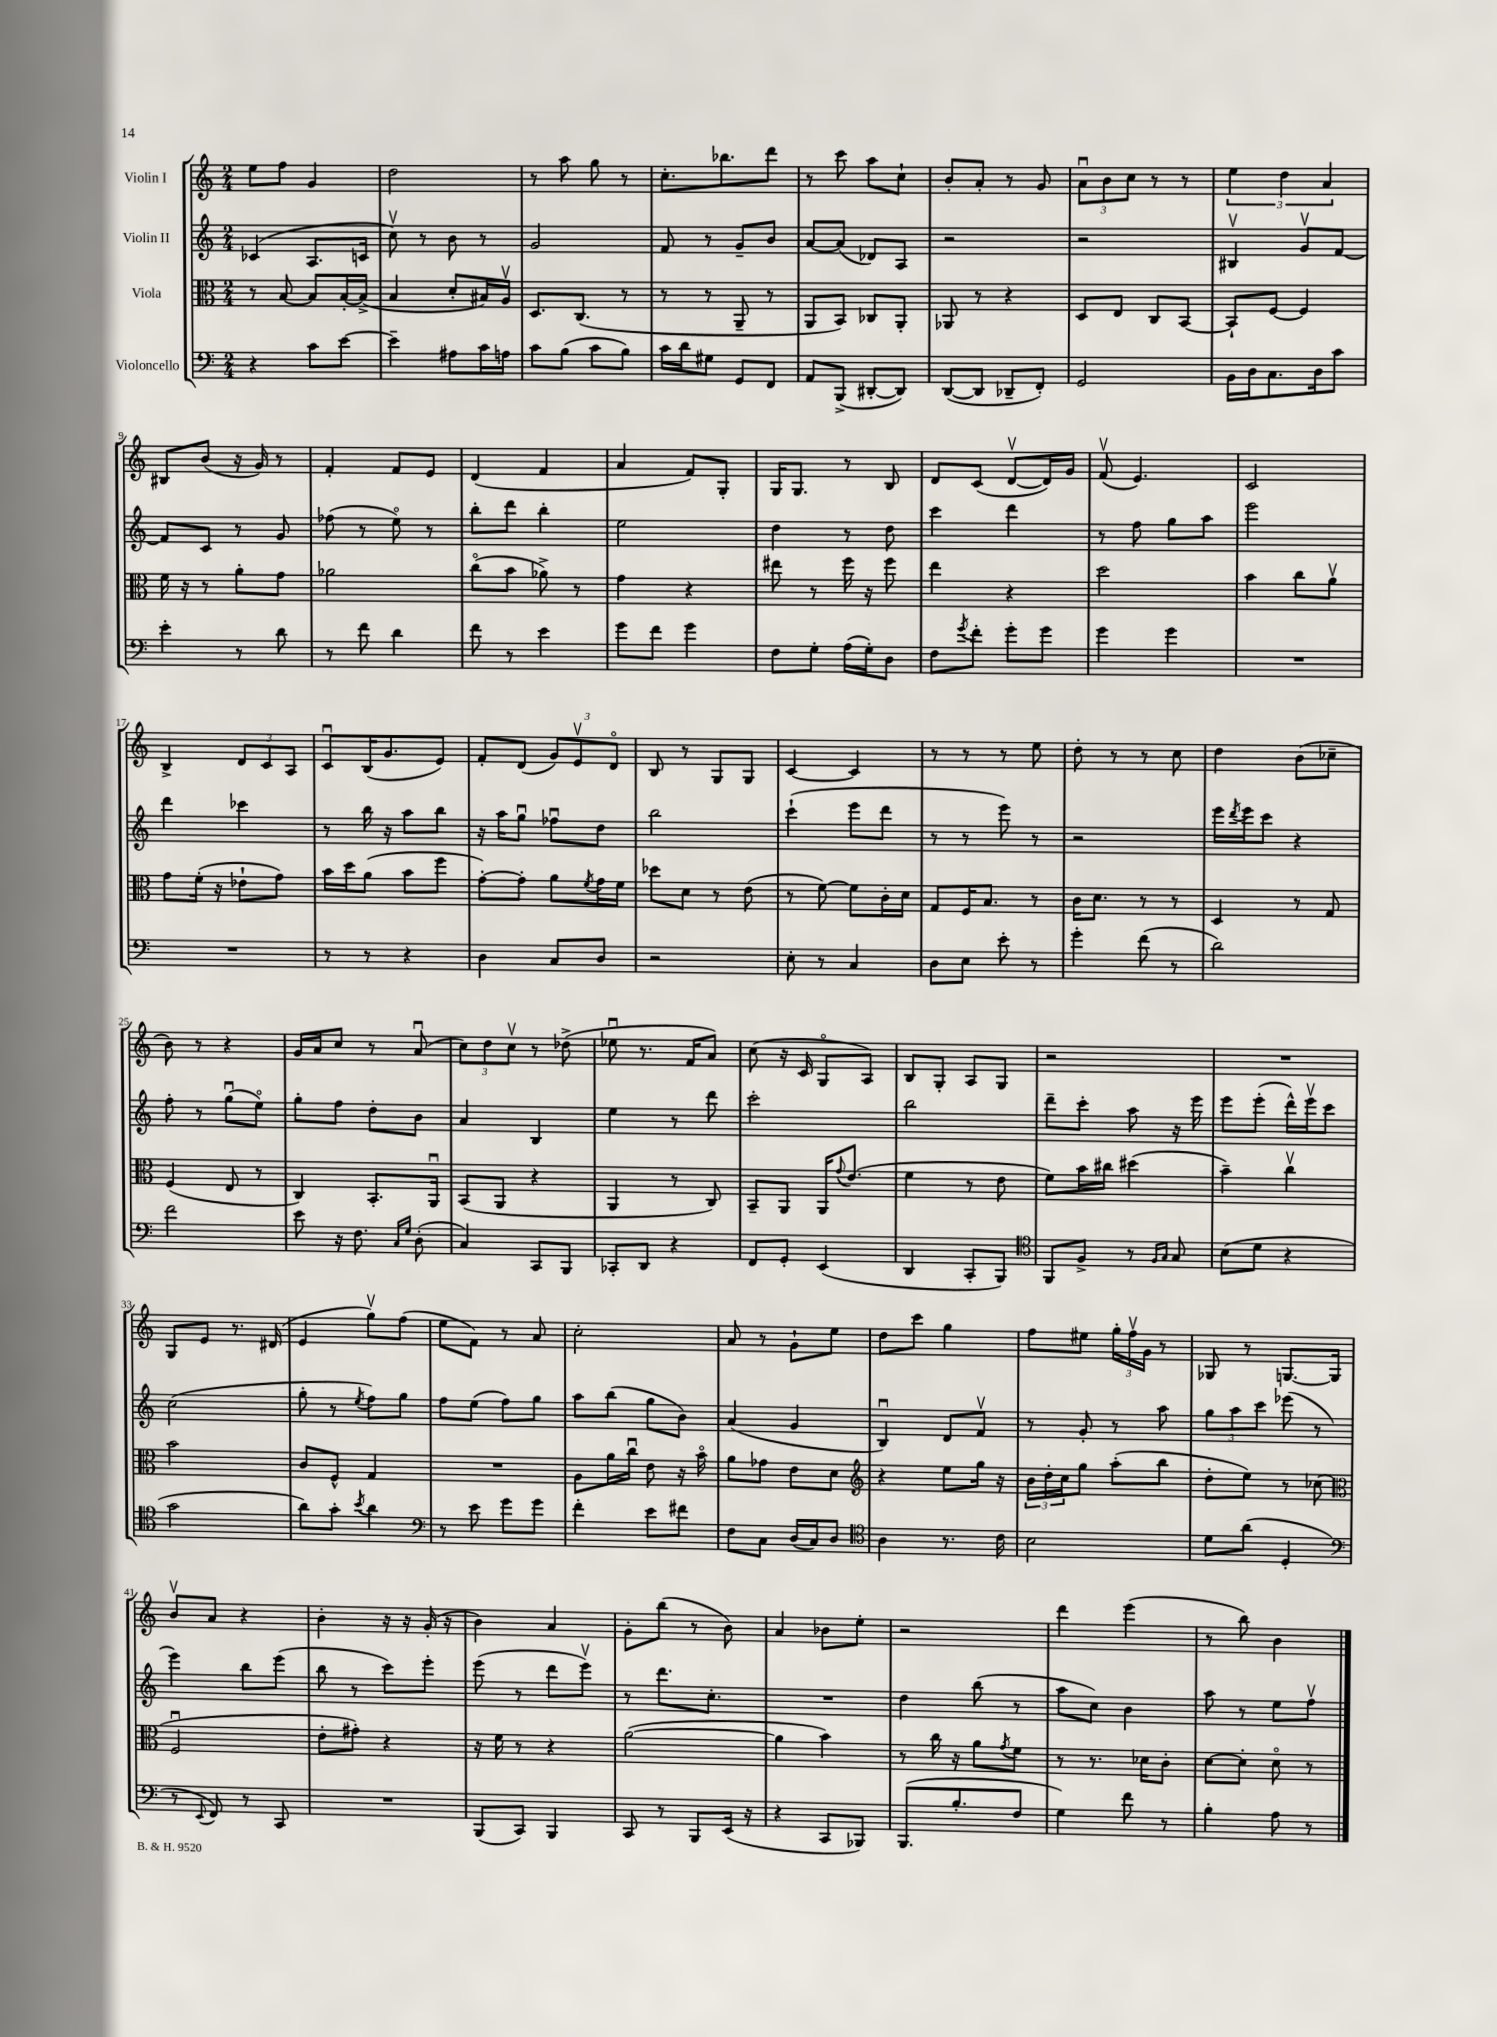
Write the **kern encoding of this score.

**kern	**kern	**kern	**kern
*staff4	*staff3	*staff2	*staff1
*clefF4	*clefC3	*clefG2	*clefG2
*k[]	*k[]	*k[]	*k[]
*M2/4	*M2/4	*M2/4	*M2/4
4r	8r	(4c-	8ee
.	[8B	.	8ff
8c	8B]	8.A	4g
[8e	[16B'	.	.
.	(16B^]	16c	.
=	=	=	=
4e~]	4B	8ccv)	2dd
.	.	8r	.
8A#	8d'	8b	.
16c	16B#)	8r	.
16A	16Av	.	.
=	=	=	=
8c	8.D	2g	8r
(8B	.	.	8aa
.	(8.C	.	.
8c	.	.	8gg
8B)	8r	.	8r
=	=	=	=
16c	8r	8f	8.cc'
16d	.	.	.
8G#	8r	8r	.
.	.	.	8.bb-
8GG	8AA~	8g~	.
8FF	8r	8b	8ddd
=	=	=	=
8AA	8AA	[8a	8r
(8BBB^	8BB)	(8a]	8ccc
[8DD#'	8C-	8d-)	8aa
8DD#])	8AA'	8A	8cc`
=	=	=	=
([8DD	8AA-	2r	8b'
8DD]	8r	.	8a'
8DD-~	4r	.	8r
8FF')	.	.	8g
=	=	=	=
2GG	8D	2r	12au
.	.	.	12b
.	8E	.	.
.	.	.	12cc
.	8C	.	8r
.	[8BB	.	8r
=	=	=	=
16BB	8BB`]	4B#v	6ee
16D	.	.	.
8.C	[8F	.	.
.	.	.	6dd
.	4F]	8gv	.
16D	.	.	.
.	.	.	6a
8c	.	[8f	.
=	=	=	=
4e'	16f	8f]	8B#
.	16r	.	.
.	8r	8c	(8b
8r	8a'	8r	16r
.	.	.	16g)
8d	8g	8g	8r
=	=	=	=
8r	2a-	(8ff-	4f'
8f	.	8r	.
4d	.	8eeo)	8f
.	.	8r	8e
=	=	=	=
8f	(8cco	8bb'	(4d
8r	8b	8ddd	.
4e	8a-^)	4bb'	4f
.	8r	.	.
=	=	=	=
8g	4g	2ee	4a
8f	.	.	.
4g	4r	.	8f)
.	.	.	8G'
=	=	=	=
8F	8ee#	4dd	16G
.	.	.	8.G
8G'	8r	.	.
(16A	16ff	8r	8r
16G')	16r	.	.
8D	8ff	8dd	8B
=	=	=	=
8F	4ee	4ccc	8d
8qg	.	.	.
8f'	.	.	(8c
8g'	4r	4ddd	[8dv
8g	.	.	16d])
.	.	.	16g
=	=	=	=
4g	2dd	8r	(8fv
.	.	8ff	4.e)
4g	.	8gg	.
.	.	8aa	.
=	=	=	=
2r	4b	2eee	2c
.	8cc	.	.
.	8av	.	.
=	=	=	=
2r	8g	4ddd	4B^
.	(16f'	.	.
.	16r	.	.
.	8e-`	4ccc-	12d
.	.	.	12c
.	8g)	.	.
.	.	.	12A
=	=	=	=
8r	16b	8r	8cu
.	16dd	.	.
8r	(8a	16bb	(16B
.	.	16r	8.g
4r	8b	8aa	.
.	8ff	8bb	8e)
=	=	=	=
4D	[8g')	16r	8f'
.	.	16aa	.
.	8g']	8ggu	(8d
8C	8a	8ff-u	12g)
.	.	.	12ev
.	8qf	.	.
8D	16g	8dd	.
.	.	.	12do
.	16f	.	.
=	=	=	=
2r	8dd-	2bb	8B
.	8d	.	8r
.	8r	.	8G
.	(8e	.	8G
=	=	=	=
8E'	8r	(4ccc`	[4c
8r	[8f)	.	.
4C	8f]	8eee	4c]
.	16c'	8ddd	.
.	16d	.	.
=	=	=	=
8D	8G	8r	8r
8E	16F	8r	8r
.	8.B	.	.
8e'	.	8eee)	8r
8r	8r	8r	8ee
=	=	=	=
4g'	16c	2r	8dd'
.	8.d	.	.
.	.	.	8r
(8f	8r	.	8r
8r	8r	.	8cc
=	=	=	=
2d)	4D	16eee	4dd
.	.	8qddd	.
.	.	16eee	.
.	.	8ccc	.
.	8r	4r	(8b
.	8G	.	8cc-~
=	=	=	=
2f	(4F	8ff'	8b)
.	.	8r	8r
.	8E	(8ggu	4r
.	8r	8eeo)	.
=	=	=	=
8e	4C)	8gg'	16g
.	.	.	16a
16r	.	8ff	8cc
8.F	.	.	.
.	8.BB'	8dd'	8r
16qqC	.	.	.
16qqG	.	.	.
(8D'	.	8b	(8au
.	16AAu	.	.
=	=	=	=
4C)	(8BB	4a	12cc)
.	.	.	12dd
.	8AA	.	.
.	.	.	12ccv
8CC	4r	4B	8r
8BBB	.	.	(8dd-^
=	=	=	=
8CC-'	4AA	4ee	8ee-u
8DD	.	.	8.r
4r	8r	8r	.
.	.	.	16f
.	8C)	8ddd	8a)
=	=	=	=
8FF	8BB~	2ccc'	(8cc
8GG'	8AA	.	16r
.	.	.	16c
(4EE	16AA	.	8Go
.	8qqg	.	.
.	(8.e	.	.
.	.	.	8A)
=	=	=	=
4DD	4f	2bb	8B
.	.	.	8G'
8CC'	8r	.	8A
8BBB)	8e	.	8G
=	=	=	=
*clefC4	*	*	*
8FF	8f)	8ddd~	2r
8F^	16b	8ccc'	.
.	16cc#	.	.
8r	(4dd#	8aa	.
16qqF	.	.	.
16qqG	.	.	.
8G	.	16r	.
.	.	16eee	.
=	=	=	=
(8B	4b~)	8eee	2r
8d	.	(8eee'	.
4r	4ccv	16ddd^^)	.
.	.	16eeev	.
.	.	8ccc	.
=	=	=	=
2g	2b	(2cc	8G
.	.	.	8e
.	.	.	8.r
.	.	.	(16d#
=	=	=	=
8a)	8c	8gg'	4e
8g'	8F^^	8r	.
8qb	.	8qee	.
4a	4G	8ff)	8ggv)
.	.	8gg	(8ff
=	=	=	=
*clefF4	*	*	*
8r	2r	8ff	8ee
8e	.	(8ee	8f)
8g	.	8ff)	8r
8g	.	8gg	8a
=	=	=	=
4f'	8A	8aa	2cc'
.	16a	(8bb	.
.	16ccu	.	.
8e	8e	8gg	.
8f#	16r	8b)	.
.	16bo	.	.
=	=	=	=
8F	8a	(4a	8a
8C	8g-	.	8r
(16D	8e	4g	8g`
16C)	.	.	.
8D	8d	.	8ee
=	=	=	=
*clefC4	*clefG2	*	*
4A	4r	4Bu)	8dd
.	.	.	8ccc
8.r	8ee	8d	4gg
.	16gg	8fv	.
16c	16r	.	.
=	=	=	=
2B	24b	8r	8ff
.	24dd'	.	.
.	24cc	.	.
.	8gg	8g'	8ee#
.	(8aa'	8r	24gg'
.	.	.	24ffv
.	.	.	24g
.	8bb	8aa	8r
=	=	=	=
8d	8dd'	12gg	8G-
.	.	12aa	.
(8a	8ee)	.	8r
.	.	12ccc	.
4D'	8r	(8eee-	[8.G
.	(8cc-	8r	.
.	.	.	16G]
=	=	=	=
*clefF4	*clefC3	*	*
8r	2Fu	4eee)	8bv
8qqEE	.	.	.
8FF)	.	.	8a
8r	.	8bb	4r
8CC	.	(8eee	.
=	=	=	=
2r	8e'	8bb	4b'
.	8g#')	8r	.
.	4r	8ccc)	16r
.	.	.	16r
.	.	8eee'	(16g'
.	.	.	16r
=	=	=	=
(8BBB	16r	(8eee	4b)
.	16f	.	.
8CC)	8r	8r	.
4BBB	4r	8ddd	4a
.	.	8eeev)	.
=	=	=	=
8CC	([2a	8r	8g'
8r	.	8.ddd	(8bb
8BBB	.	.	8r
.	.	8.cc'	.
(16EE	.	.	8b)
16r	.	.	.
=	=	=	=
4r	4a]	2r	4a
8CC	4b)	.	8b-
8BBB-)	.	.	8ee'
=	=	=	=
(8.BBB	8r	4dd	2r
.	16cc	.	.
8.B'	16r	.	.
.	8a	(8bb	.
.	8qg	.	.
8F	8f	8r	.
=	=	=	=
4G)	8r	8aa	4ddd
.	8.r	8cc)	.
8f	.	4b	(4eee
.	16d-	.	.
8r	8c'	.	.
=	=	=	=
4B'	[8d	8aa	8r
.	8d']	8r	8bb)
8A	8do	8ee	4b
8r	8r	8ffv	.
==	==	==	==
*-	*-	*-	*-
